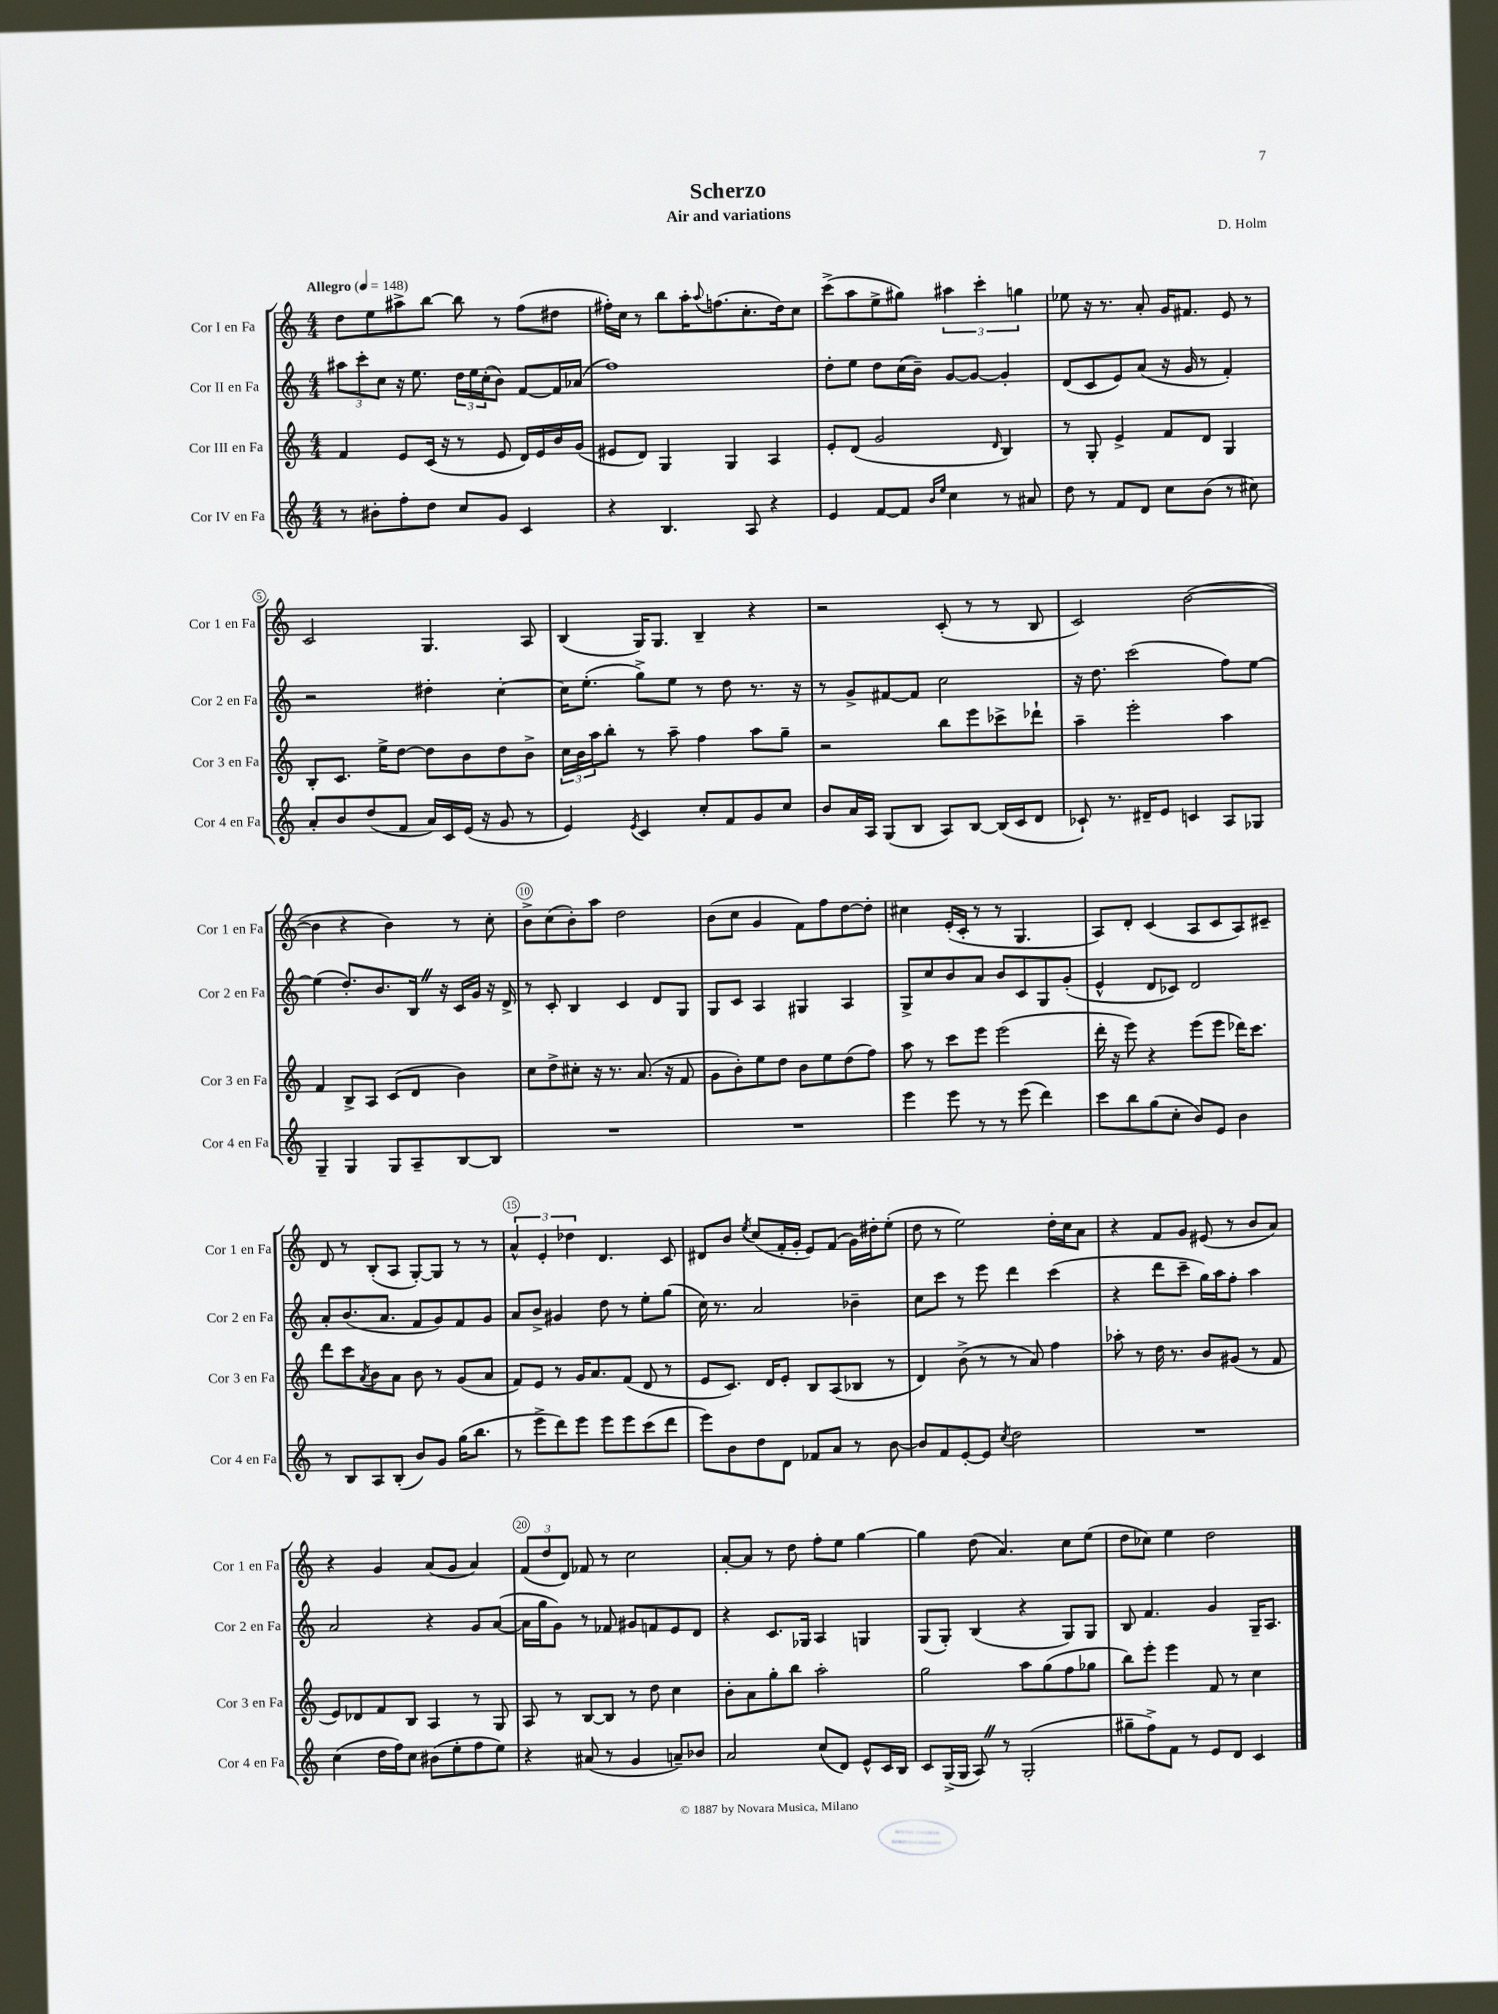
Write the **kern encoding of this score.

**kern	**kern	**kern	**kern
*staff4	*staff3	*staff2	*staff1
*clefG2	*clefG2	*clefG2	*clefG2
*k[]	*k[]	*k[]	*k[]
*M4/4	*M4/4	*M4/4	*M4/4
*MM148	*MM148	*MM148	*MM148
8r	4f/	12aa#\L	8dd\L
.	.	12ccc'\	.
8b#'\L	.	.	8ee\
.	.	12cc\J	.
8ff'\	8e/L	16r	8aa#^\
.	.	8.ee\	.
8dd\J	(16c/Jk	.	[8bb\J
.	16r	.	.
8cc/L	8r	24dd\LL	8bb\]
.	.	24ee\	.
.	.	(24cc'\J	.
8g/J	8e/	8b\J)	8r
4c/	16d/LL)	[8f/L	(8ff\L
.	16e/	.	.
.	16b/	16f/]L	8dd#\J
.	(16g/JJ	(16a-/JJ	.
=	=	=	=
4r	8e#/L	1ff)	16ff#'\LL)
.	.	.	16cc\JJ
.	8d/J)	.	8r
4.B/	4G/	.	8bb\L
.	.	.	16aa'\K
.	.	.	8qqaa/
.	.	.	(8.ff\
.	4G/	.	.
8A/	.	.	8.cc'\
4r	4A/	.	.
.	.	.	16dd\k)
.	.	.	8cc\J
=	=	=	=
4e/	8e'/L	8dd'\L	(8ccc^\L
.	(8d/J	8ee\J	8aa\
[8f/L	2g/	8dd\L	8ee^\
8f/]J	.	(16cc\L	8gg#\J)
.	.	16b~\JJ)	.
16qqb/LL	.	.	.
16qqee/JJ	.	.	.
4cc\	.	[8g/L	6aa#\
.	.	8g/_J	.
.	.	.	6ccc'\
.	16qqd/	.	.
8r	4B/)	4g'/]	.
.	.	.	6gg\
8a#/	.	.	.
=	=	=	=
8dd\	8r	(8d/L	8ee-\
8r	8G'/	8c/	16r
.	.	.	8.r
8f/L	4e^/	8e/)	.
8d/J	.	(8a/J	8a'/
8cc\L	8f/L	16r	16g/LK
.	.	16g/	8.f#/J
(8b\J	8d/J	8r	.
8r	4G/	4f'/)	8e/
8cc#\)	.	.	8r
=	=	=	=
8a'/L	8B'/L	2r	2c/
8b/	8.c/J	.	.
(8dd/	.	.	.
.	16ee^\LK	.	.
8f/J	[8dd\J	.	.
16a/LL)	8dd\]L	4dd#'\	4.G/
16c/	.	.	.
(16e/JJ	8b\	.	.
16r	.	.	.
8g/	8dd\	[4cc'\	.
8r	8b^\J	.	8A/
=	=	=	=
4e/)	24cc\LL	16cc\]LK	(4B/
.	24b\	.	.
.	.	(8.ee'\J	.
.	24aa\J	.	.
.	8bb'\J	.	.
8qe/	.	.	.
4c/	8r	8gg^\L)	16G/LK)
.	.	.	8.G/J
.	8aa~\	8ee\J	.
8cc'/L	4ff\	8r	4B~/
8f/	.	8dd\	.
8g/	8aa\L	8.r	4r
8cc/J	8gg~\J	.	.
.	.	16r	.
=	=	=	=
8b/L	2r	8r	2r
16a/L	.	8g^/L	.
16A/JJ	.	.	.
(8G/L	.	[8f#/	.
8B/J	.	8f#/]J	.
8A/L)	8bb\L	2cc\	(8c'/
[8B/J	8eee\	.	8r
(16B/]LL	8ccc-^\	.	8r
16c/J	.	.	.
8d/J	8ddd-`\J	.	8B/
=	=	=	=
8c-`/)	4aa~\	16r	2c/)
.	.	8.dd\	.
8.r	.	.	.
.	2eee'\	(2ccc\	.
16d#~/LK	.	.	.
8e/J	.	.	.
4c/	.	.	([2b\
8A/L	4aa\	8ff\L)	.
8G-/J	.	[8ee\J	.
=	=	=	=
4G~/	4f/	(4ee\]	4b\]
4G/	8B^/L	8.dd'/L)	4r
.	8A/J	.	.
.	.	8.b/	.
8G/L	(8c/L	.	4b\)
8A~/	8d/J	16B/Jk	.
.	.	16r	.
[8B/	4b\)	16c/LL	8r
.	.	16g/JJ	.
8B/]J	.	16r	8cc'\
.	.	16d^/	.
=	=	=	=
1r	8cc\L	8r	8b^\L
.	8dd^\	8c'/	(8cc\
.	8cc#'\J	4B/	8b'\)
.	16r	.	8aa\J
.	8.r	.	.
.	.	4c/	2dd\
.	(8.a/	.	.
.	.	8d/L	.
.	16r	.	.
.	8f/	8G/J	.
=	=	=	=
1r	8g\L	8G/L	(8b\L
.	8b'\)	8c/J	8cc\J
.	8ee\	4A/	4g/
.	8dd\J	.	.
.	8b\L	4G#/	8f\L)
.	8ee\	.	8ff\
.	(8dd\	4A/	[8dd\
.	8ff\J)	.	8dd'\]J
=	=	=	=
4eee\	8aa\	8G^/L	4cc#\
.	8r	8cc/	.
8eee\	8ccc\L	8b/	(16e'/LL
.	.	.	16c'/JJ
8r	8eee\J	8a/J	8r
8r	(2eee\	8b/L	8r
(8eee\	.	8c/	4.G/
4ddd\)	.	8G/	.
.	.	(8g'/J	.
=	=	=	=
8ccc\L	16ddd'\	4e^^/	8A/L)
.	16r	.	.
8bb\	8eee\)	.	8d'/J
(8gg\	4r	8d/L	(4c/
8cc'\J	.	8c-/J)	.
8b/L)	(8eee\L	2d/	8A/L
8e/J	8eee\J	.	8c/
4b\	16ddd-\LK)	.	8A/)
.	8.ccc\J	.	.
.	.	.	8c#~/J
=	=	=	=
8r	8ddd\L	8a'/L	8d/
8B/L	8ccc\	(8.b/	8r
.	8qa/	.	.
8A/	8b\	.	(8B'/L
.	.	8.a/J	.
(8B'/J	8a\J	.	8A/J
8b/L)	8b\	8f/L	[8G'/L)
8g/J	8r	8g/)	8G/]J
(16gg\LK	(8g/L	8f/	8r
8.bb\J	.	.	.
.	8a/J	8g/J	8r
=	=	=	=
8r	8f/L)	8a/L	6a^^/
8eee^\L	8e/J	8b^/J	.
.	.	.	6e'/
8ddd\)	8r	4g#/	.
.	.	.	6dd-\
8eee\J	16g/LK	.	.
.	8.a/	.	.
8eee\L	.	8dd\	4.d/
8eee\	(8f/J	8r	.
(8ccc\	8d/	8ee'\L	.
8ddd\J	8r	(8gg\J	8c/
=	=	=	=
8eee\L)	8e/L	16cc\)	8d#/L
.	.	8.r	.
8b\	8.c/J)	.	8b/J
.	.	.	8qee/
8dd\	.	2a/	(8cc/L
.	16d/LK	.	.
8d\J	8e'/J	.	16f'/L
.	.	.	16g'/JJ
8f-/L	8B/L	.	8e/L)
8a/J	(8A/	.	(8f/J
8r	8B-/J	4b-~\	16g\LL)
.	.	.	16dd#'\J
[8b\	8r	.	(8ee'\J
=	=	=	=
8b/]L	4d/)	8cc\L	8dd\
8f/	.	8ccc\J	8r
[8e'/	(8b^\	8r	2ee\)
8e/]J	8r	8eee\	.
8qcc/	.	.	.
2dd\	8r	4ddd\	.
.	8a/)	.	.
.	4ff\	(4ccc\	16dd'\LL
.	.	.	16cc\J
.	.	.	8a\J
=	=	=	=
1r	8aa-'\	4r	4r
.	8r	.	.
.	16dd\	8ddd\L	8f/L
.	8.r	.	.
.	.	8ccc~\J	8g/J
.	8b/L	16gg\LL)	(8e#/
.	.	16aa\J	.
.	(8g#/J	8ff'\J	8r
.	8r	4aa\	8b/L
.	8f/	.	8a/J)
=	=	=	=
(4cc\	8e/L)	2a/	4r
.	8d-/	.	.
16dd\LL	8f/	.	4g/
16ff\J)	.	.	.
8cc\J	8B/J	.	.
(8b#\L	4A/	4r	(8a/L
8ee'\	.	.	8g/J
8ff\	8r	8g/L	4a/)
8ee\J)	8G/	([8a/J	.
=	=	=	=
4r	8A/	16a\]LL	(12f/L
.	.	16gg\J	.
.	.	.	12dd/
.	8r	8g\J)	.
.	.	.	12d/J)
(8a#/	[8B/L	8r	8f-/
8r	8B/]J	8f-/	8r
4g/	8r	8g#/L	2cc\
.	8dd\	8f/	.
8a~/L)	4cc\	8e/	.
8b-/J	.	8d/J	.
=	=	=	=
2a/	8b'\L	4r	[8a'/L
.	8a\	.	8a/]J
.	8gg'\	8.c/L	8r
.	8bb\J	.	8dd\
.	.	16G-/Jk	.
(8cc/L	2aa'\	4A/	8ff'\L
8d/J)	.	.	8ee\J
8e^^/L	.	4G/	[4gg\
16c/L	.	.	.
16B/JJ	.	.	.
=	=	=	=
8c/L	2gg\	(8G/L	4gg\]
(16G^/L	.	8G'/J)	.
16G/JJ	.	.	.
8A/)	.	(4B/	(8dd\
8r	.	.	4.a/)
(2G'/	8aa\L	4r	.
.	(8gg\	.	.
.	8ff\	8G/L)	8cc\L
.	8gg-\J	8G/J	(8ee\J
=	=	=	=
8gg#~\L	8bb\L)	8B/	8dd\L
8ff^\)	8eee'\J	4.f/	8cc-\J)
8f\J	4eee\	.	4ee\
8r	.	.	.
8e/L	8f/	4g/	2dd\
8d/J	8r	.	.
4c/	4cc\	16G~/LK	.
.	.	8.A/J	.
==	==	==	==
*-	*-	*-	*-
